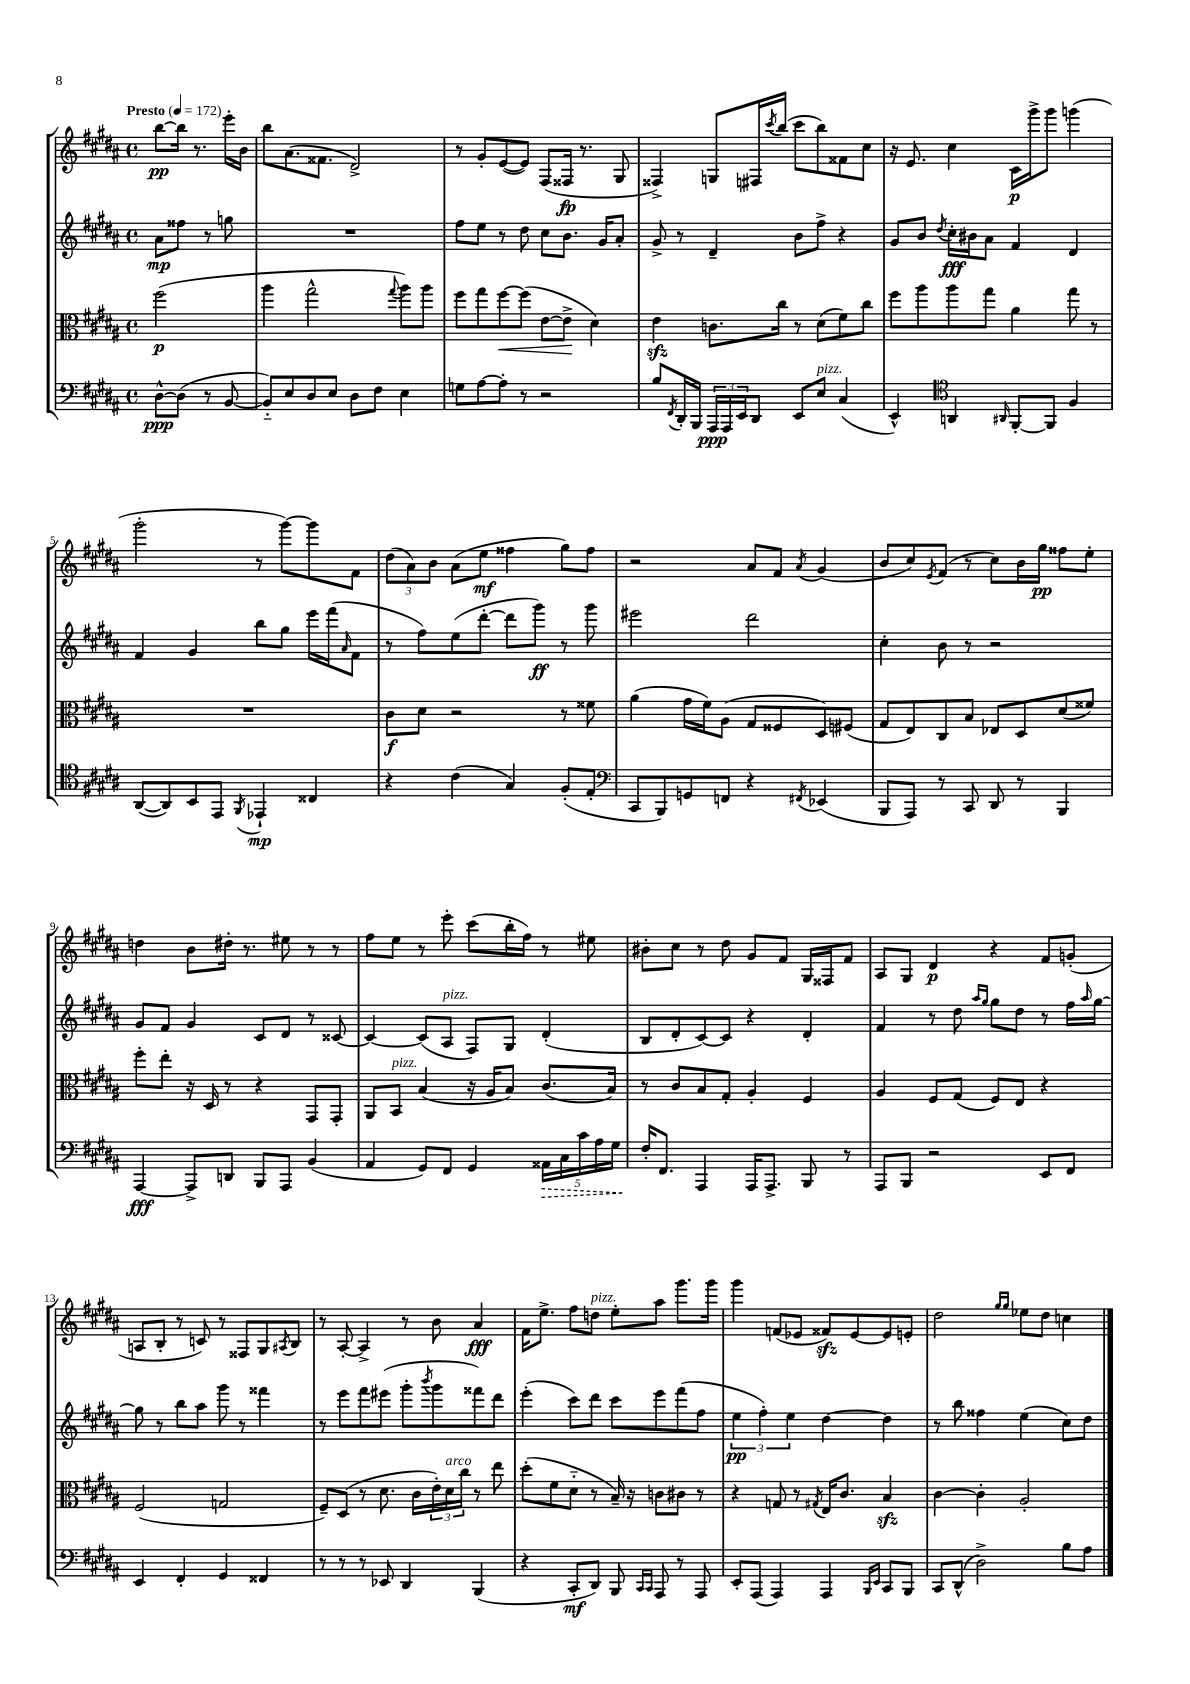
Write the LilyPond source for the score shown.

<<
\new StaffGroup <<
\new Staff = "s0" {
    \clef treble \key b \major \defaultTimeSignature \time 4/4 \partial 2 \tempo "Presto" 4 = 172
    b''8~\pp b''16 r8. e'''16-. b'16 |
    b''8 ais'8.( fisis'8. dis'2->) |
    r8 gis'8-. e'8~( e'8) fis8( fisis16\fp r8. gis8 |
    fisis4->) g8 fis16 \acciaccatura { cis'''8 } b''16( cis'''8 b''8) fisis'8 cis''8 |
    r16 e'8. cis''4 cis'16\p gis'''16-> gis'''8 g'''4( |
    gis'''2-. r8 gis'''8~) gis'''8 fis'8 |
    \tuplet 3/2 { dis''8( ais'8) b'8 } ais'8( e''8\mf fisis''4 gis''8) fisis''8 |
    r2 ais'8 fis'8 \acciaccatura { ais'8 } gis'4( |
    b'8 cis''8) \acciaccatura { e'8 } fis'8( r8 cis''8) b'16 gis''16\pp fisis''8 e''8-. |
    d''4 b'8 dis''16-. r8. eis''8 r8 r8 |
    fis''8 e''8 r8 e'''8-. cis'''8( b''16-. fis''16) r8 eis''8 |
    bis'8-. cis''8 r8 dis''8 gis'8 fis'8 gis16 fisis16 fis'8 |
    ais8 gis8 dis'4\p r4 fis'8 g'8-.( |
    a8 b8-. r8 c'8) r8 fisis8 gis8 \acciaccatura { ais8 } b8 |
    r8 ais8~-. ais4-> r8 b'8 ais'4\fff |
    fis'16 e''8.-> fis''8 d''8^\markup { \italic "pizz." } e''8-. ais''8 gis'''8. gis'''16 |
    gis'''4 f'8( ees'8 fisis'8\sfz) ees'8~ ees'8 e'8-. |
    dis''2 \grace { gis''16 gis''16 } ees''8 dis''8 c''4 \bar "|." |
}
\new Staff = "s1" {
    \clef treble \key b \major \defaultTimeSignature \time 4/4 \partial 2
    ais'8\mp fisis''8 r8 g''8 |
    R1 |
    fis''8 e''8 r8 dis''8 cis''8 b'8. gis'16 ais'8-. |
    gis'8-> r8 dis'4-- b'8 fis''8-> r4 |
    gis'8 b'8 \acciaccatura { dis''8 } cis''16-.\fff bis'16 ais'8 fis'4 dis'4 |
    fis'4 gis'4 b''8 gis''8 e'''16 fis'''16( \grace { ais'16 } fis'8 |
    r8 fis''8) e''8( dis'''8~-. dis'''8 gis'''8\ff) r8 gis'''8 |
    eis'''2 dis'''2 |
    cis''4-. b'8 r8 r2 |
    gis'8 fis'8 gis'4 cis'8 dis'8 r8 cisis'8~ |
    cisis'4~ cisis'8( ais8^\markup { \italic "pizz." } fis8) gis8 dis'4-.( |
    b8 dis'8-. cis'8~) cis'8 r4 dis'4-. |
    fis'4 r8 dis''8 \grace { ais''16 gis''16 } gis''8 dis''8 r8 fis''16 \grace { ais''16 } gis''16~ |
    gis''8 r8 b''8 ais''8 gis'''8 r8 fisis'''4 |
    r8 e'''8 fis'''8 eis'''8( gis'''8-. \acciaccatura { b'''8 } gis'''8 fisis'''8) dis'''8 |
    e'''4-.( cis'''8) dis'''8 cis'''8 e'''8 fis'''8( fis''8 |
    \tuplet 3/2 { e''4\pp fis''4-.) e''4 } dis''4~ dis''4 |
    r8 b''8 fisis''4 e''4( cis''8) dis''8 \bar "|." |
}
\new Staff = "s2" {
    \clef alto \key b \major \defaultTimeSignature \time 4/4 \partial 2
    fis''2\p( |
    ais''4 gis''2-^ \appoggiatura { gis''8 } ais''8) ais''8 |
    fis''8 gis''8 fis''8~\< fis''8( e'8~ e'8->\! dis'4) |
    e'4\sfz c'8. cis''16 r8 dis'8( fis'8) cis''8 |
    fis''8 ais''8 ais''8 gis''8 ais'4 gis''8 r8 |
    R1 |
    cis'8\f dis'8 r2 r8 fisis'8 |
    ais'4( gis'16 fis'16) ais8( gis8 fisis8 dis8) fis8( |
    gis8 e8) cis8 b8 ees8 dis8 dis'8( fisis'8) |
    fis''8-. e''8-. r16 dis16 r8 r4 gis,8 gis,8-. |
    ais,8 b,8^\markup { \italic "pizz." } b4( r16 ais16 b8) cis'8.( b16) |
    r8 cis'8 b8 gis8-. ais4-. fis4 |
    ais4 fis8 gis8( fis8) e8 r4 |
    fis2( g2 |
    fis8--) dis8( r8 dis'8. cis'16 \tuplet 3/2 { e'16-.) dis'16^\markup { \italic "arco" } cis''16 } r8 e''8 |
    dis''8-.( fis'8 dis'8-_ r8 b16--) r16 c'8 cis'8 r8 |
    r4 g8 r8 \acciaccatura { gis8 } e16 cis'8. b4\sfz |
    cis'4~ cis'4-. ais2-. \bar "|." |
}
\new Staff = "s3" {
    \clef bass \key b \major \defaultTimeSignature \time 4/4 \partial 2
    dis8~-^\ppp dis8( r8 b,8~ |
    b,8-_) e8 dis8 e8 dis8 fis8 e4 |
    g8 ais8~ ais8-. r8 r2 |
    b8 \acciaccatura { fis,8 } dis,16-. b,,16 \tuplet 3/2 { ais,,16\ppp ais,,16 e,16 } dis,8 e,8 e8^\markup { \italic "pizz." } cis4( |
    e,4-^) \clef tenor a,4 \grace { ais,16 } fis,8~-. fis,8 fis4 |
    ais,8~( ais,8) b,8 e,8 \acciaccatura { fis,8 } ees,4-!\mp cisis4 |
    r4 cis'4( gis4) fis8-.( e8-. |
    \clef bass cis,8 b,,8) g,8 f,8 r4 \acciaccatura { fis,8 } ees,4( |
    b,,8 ais,,8) r8 cis,8 dis,8 r8 b,,4 |
    ais,,4~\fff ais,,8-> d,8 b,,8 ais,,8 b,4( |
    ais,4 gis,8) fis,8 gis,4 \tuplet 5/4 { \once \override Hairpin.style = #'dashed-line aisis,16\> cis16 cis'16 ais16 gis16 } |
    fis16-.\! fis,8. ais,,4 ais,,16 ais,,8.-> b,,8 r8 |
    ais,,8 b,,8 r2 e,8 fis,8 |
    e,4 fis,4-. gis,4 fisis,4 |
    r8 r8 r8 ees,8 dis,4 b,,4( |
    r4 cis,8-.\mf dis,8) b,,8 \grace { cis,16 cis,16 } ais,,8 r8 ais,,8 |
    e,8-. ais,,8( ais,,4) ais,,4 \grace { b,,16 e,16 } cis,8 b,,8 |
    cis,8 dis,8-^( dis2->) b8 ais8 \bar "|." |
}
>>
>>
